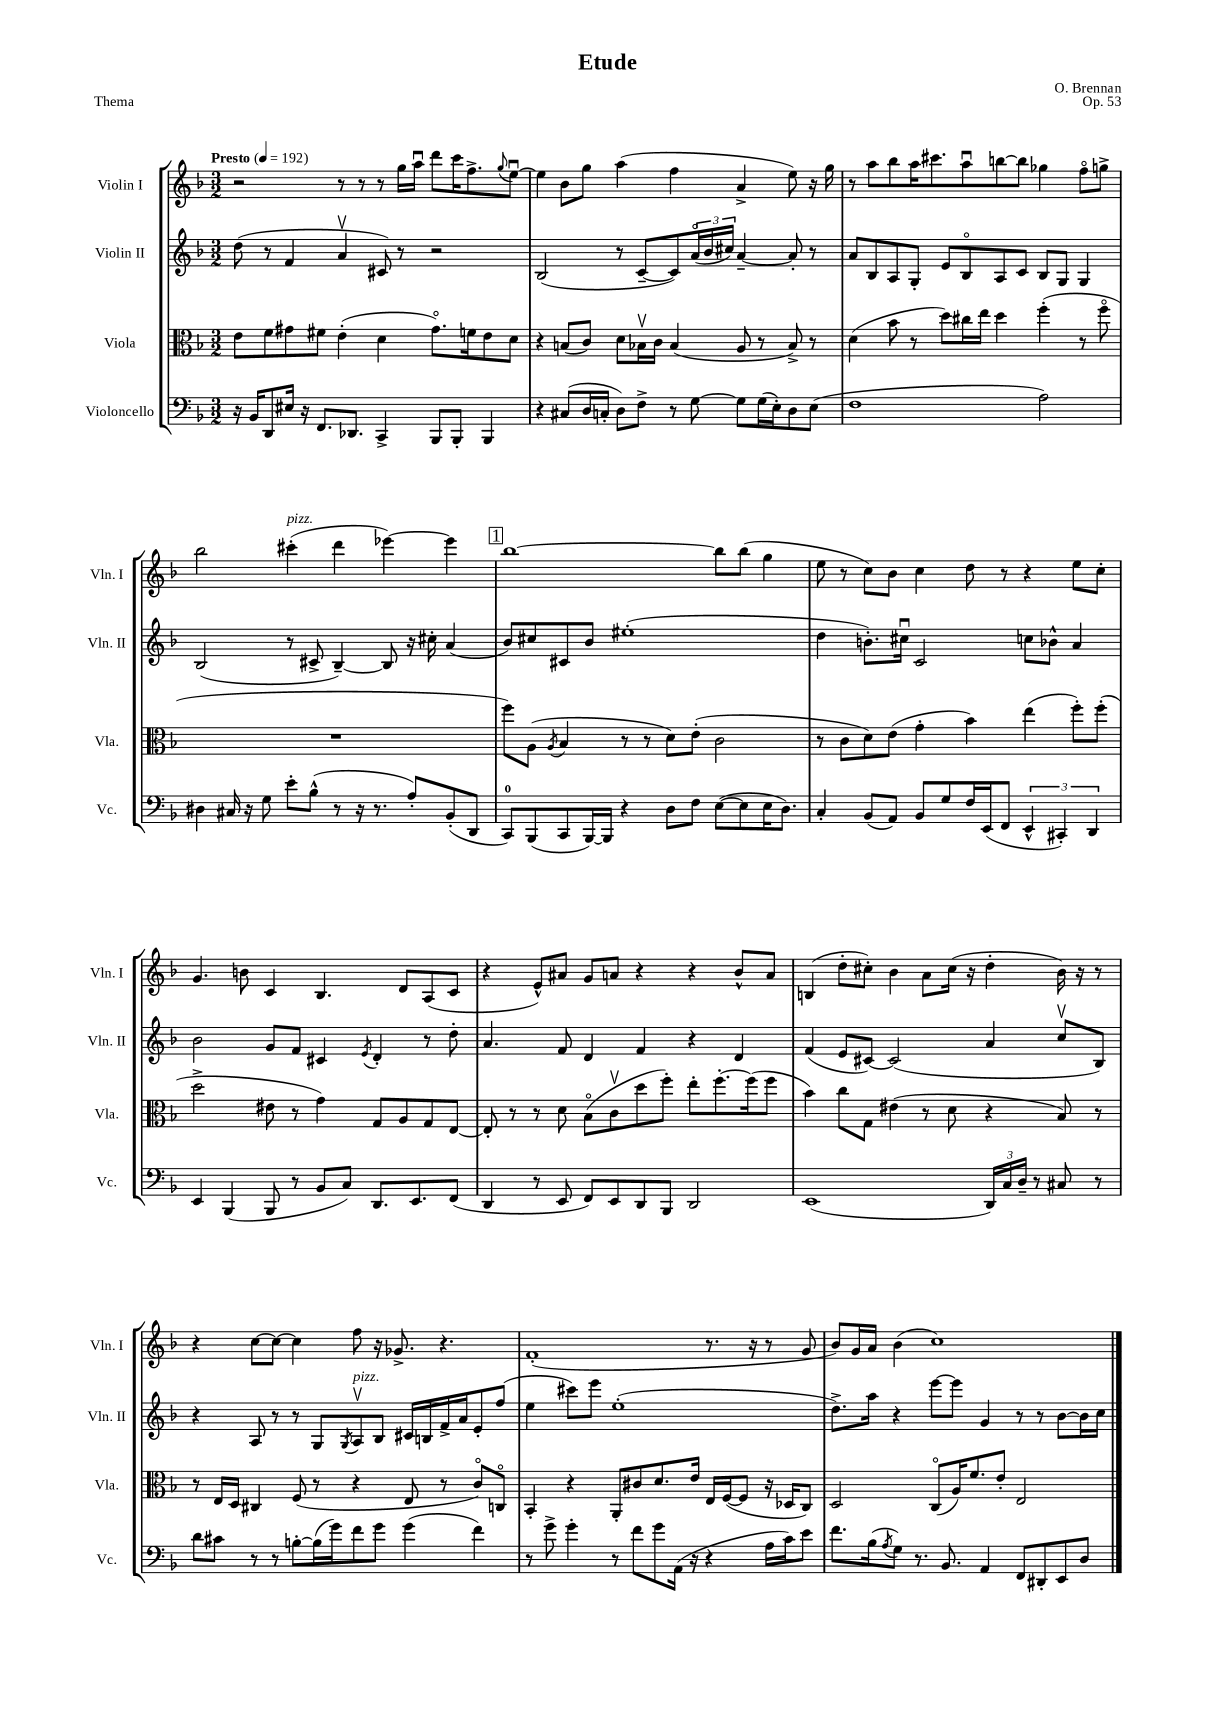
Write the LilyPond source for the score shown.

\header { title = "Etude" composer = "O. Brennan" opus = "Op. 53" piece = "Thema" }
<<
\new StaffGroup <<
\new Staff = "s0" \with { instrumentName = "Violin I" shortInstrumentName = "Vln. I" } {
    \clef treble \key f \major \numericTimeSignature \time 3/2 \tempo "Presto" 4 = 192
    r2 r8 r8 r8 g''16 a''16\downbow d'''8 c'''16 f''8.-> \appoggiatura { g''8 } e''8~\downbow |
    e''4 bes'8 g''8 a''4( f''4 a'4-> e''8) r16 g''16 |
    r8 a''8 bes''8 a''16 cis'''8. a''8\downbow b''8~ b''8 ges''4 f''8\flageolet g''8-> |
    bes''2 cis'''4-.^\markup { \italic "pizz." }( d'''4 ees'''4~) ees'''4 |
    \mark \markup { \box "1" } bes''1~ bes''8 bes''8( g''4 |
    e''8 r8 c''8) bes'8 c''4 d''8 r8 r4 e''8 c''8-. |
    g'4. b'8 c'4 bes4. d'8 a8( c'8 |
    r4 e'8-^) ais'8 g'8 a'8 r4 r4 bes'8-^ a'8 |
    b4( d''8-. cis''8-.) bes'4 a'8 cis''16( r16 d''4-. bes'16) r16 r8 |
    r4 c''8~ c''8~ c''4 f''8 r16 ges'8.-> r4. |
    f'1-.( r8. r16 r8 g'8 |
    bes'8) g'16 a'16 bes'4( c''1) \bar "|." |
}
\new Staff = "s1" \with { instrumentName = "Violin II" shortInstrumentName = "Vln. II" } {
    \clef treble \key f \major \numericTimeSignature \time 3/2
    d''8( r8 f'4 a'4\upbow cis'8) r8 r2 |
    bes2( r8 c'8~-- c'8) \tuplet 3/2 { a'16\flageolet( bes'16 cis''16) } a'4~-- a'8-. r8 |
    a'8 bes8 a8 g8-. e'8 bes8\flageolet a8 c'8 bes8 g8 g4 |
    bes2( r8 cis'8-> bes4~--) bes8 r16 cis''16-. a'4( |
    \mark \markup { \box "1" } bes'8) cis''8 cis'8 bes'8 eis''1-.( |
    d''4 b'8.-.) cis''16\downbow c'2 c''8 bes'8-^ a'4 |
    bes'2 g'8 f'8 cis'4 \acciaccatura { e'8 } d'4-. r8 d''8-. |
    a'4. f'8 d'4 f'4 r4 d'4 |
    f'4( e'8 cis'8~) cis'2( a'4 c''8\upbow bes8) |
    r4 a8 r8 r8 g8 \acciaccatura { g8 } a8\upbow^\markup { \italic "pizz." } bes8 cis'16 b16 f'16-> a'16 e'8-. f''8( |
    e''4 cis'''8) e'''8 e''1-.( |
    d''8.->) a''16 r4 e'''8~ e'''8 g'4 r8 r8 bes'8~ bes'16 c''16 \bar "|." |
}
\new Staff = "s2" \with { instrumentName = "Viola" shortInstrumentName = "Vla." } {
    \clef alto \key f \major \numericTimeSignature \time 3/2
    e'8 f'8 gis'8 fis'8 e'4-.( d'4 gis'8.\flageolet) f'16 e'8 d'8 |
    r4 b8( c'8) d'8 bes16\upbow c'16 bes4( a8 r8 bes8->) r8 |
    d'4( bes'8 r8 d''8) cis''16 e''16 d''4 f''4-.( r8 f''8\flageolet |
    R1. |
    \mark \markup { \box "1" } f''8) a8( \acciaccatura { a8 } bes4 r8 r8 d'8) e'8-.( c'2 |
    r8 c'8 d'8) e'8( g'4-. bes'4) e''4( f''8-.) f''8-.( |
    d''2-> eis'8 r8 g'4) g8 a8 g8 e8~ |
    e8-. r8 r8 d'8 bes8\flageolet( c'8\upbow d''8 f''8-.) e''8-. f''8.~-. f''16( f''8 |
    bes'4) c''8 g8 eis'4( r8 d'8 r4 bes8) r8 |
    r8 e16 d16 cis4 f8( r8 r4 e8 r8 c'8\flageolet) c8\flageolet |
    bes,4-. r4 a,8-. cis'8 d'8. e'16 e16 f16~( f8 r16 des16 c8) |
    d2 c8\flageolet( a16) f'8. e'8-. e2 \bar "|." |
}
\new Staff = "s3" \with { instrumentName = "Violoncello" shortInstrumentName = "Vc." } {
    \clef bass \key f \major \numericTimeSignature \time 3/2
    r16 bes,16 d,8 eis16 r16 f,8. des,8. c,4-> bes,,8 bes,,8-. bes,,4 |
    r4 cis8( d16 c16-. d8) f8-> r8 g8~ g8 g16( e16-.) d8 e8( |
    f1 a2) |
    dis4 cis16 r16 g8 e'8-. bes8-^( r8 r16 r8. a8-.) bes,8-.( d,8 |
    \mark \markup { \box "1" } c,8-0) bes,,8( c,8 bes,,16~) bes,,16 r4 d8 f8 e8~( e8 e16 d8.) |
    c4-. bes,8( a,8) bes,8 g8 f16 e,16( f,8 \tuplet 3/2 { e,4-^ cis,4-.) d,4 } |
    e,4 bes,,4( bes,,8 r8 bes,8 c8) d,8. e,8. f,8( |
    d,4 r8 e,8 f,8) e,8 d,8 bes,,8 d,2 |
    e,1( \tuplet 3/2 { d,16) c16 d16-- } r8 cis8 r8 |
    d'8 cis'8 r8 r8 b8~-. b16( g'16) f'8 g'8 g'4( f'4) |
    r8 g'8-> g'4-. r8 f'8 g'8 a,16( r16 r4 a16 c'16) e'8 |
    f'8. bes16( \acciaccatura { a8 } g8) r8. bes,8. a,4 f,8 dis,8-. e,8 d8 \bar "|." |
}
>>
>>
\layout { \context { \Score \remove "Bar_number_engraver" } }
